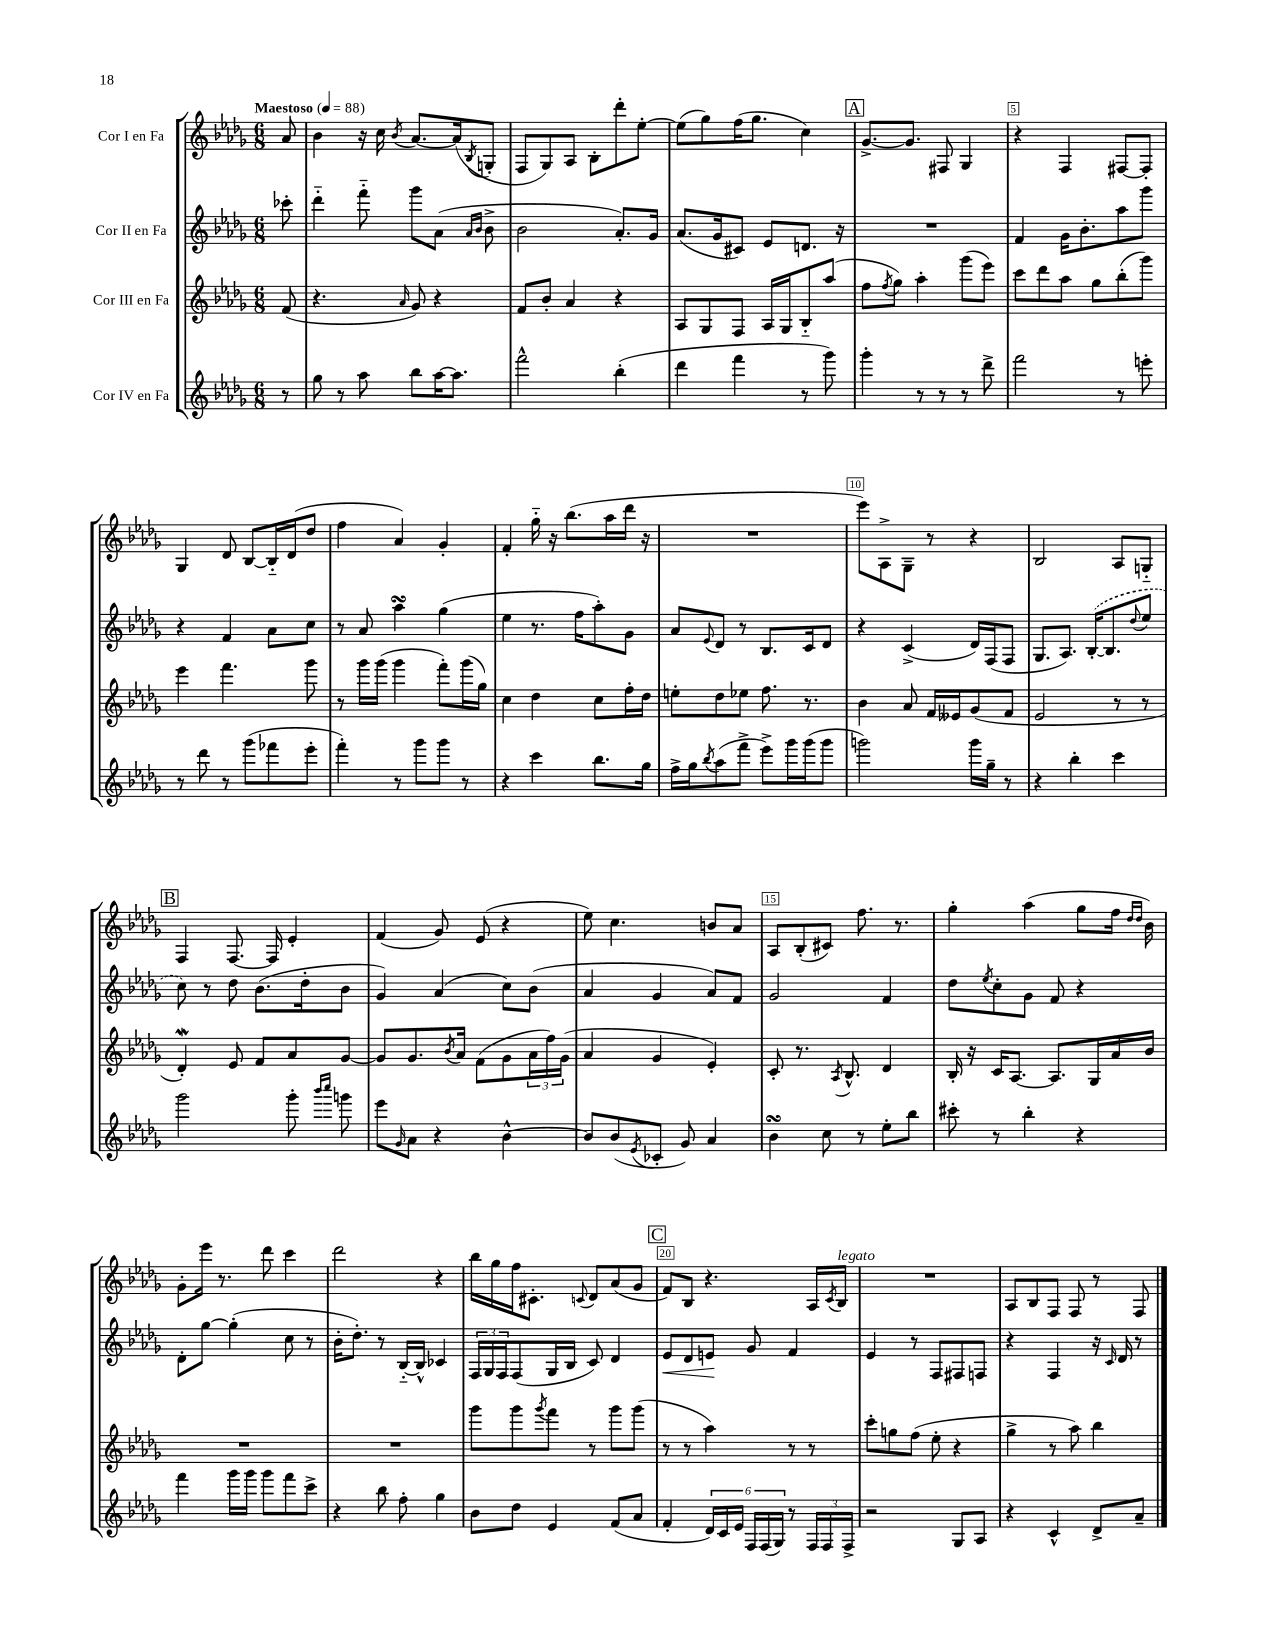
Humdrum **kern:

**kern	**kern	**kern	**dynam	**kern
*part4	*part3	*part2	*part2	*part1
*staff4	*staff3	*staff2	*staff2	*staff1
*I"Cor IV en Fa	*I"Cor III en Fa	*I"Cor II en Fa	*	*I"Cor I en Fa
*clefG2	*clefG2	*clefG2	*	*clefG2
*k[b-e-a-d-g-]	*k[b-e-a-d-g-]	*k[b-e-a-d-g-]	*	*k[b-e-a-d-g-]
*M6/8	*M6/8	*M6/8	*	*M6/8
*MM88	*MM88	*MM88	*	*MM88
=	=	=	=	=
!	!	!	!	!LO:TX:a:B:t=Maestoso
8r	(8f/	8ccc-X'\	.	8a-/
=1	=1	=1	=1	=1
8gg-\	4.r	4ddd-\	.	4b-\
8r	.	.	.	.
8aa-\	.	8fff\	.	16r
.	.	.	.	16cc\
.	16qqa-/	.	.	8qb-/
8bb-\L	8g-/)	8ggg-\L	.	[8.a-/L
[16aa-\K	4r	(8a-\J	.	.
8.aa-\J]	.	.	.	(16a-/k]
.	.	16qqa-/LL	.	.
.	.	16qqb-/JJ	.	8qB-/
.	.	8b-^\	.	8Gn'/J
=2	=2	=2	=2	=2
2fff^^\	8f/L	2b-\	.	8F/L
.	8b-'/J	.	.	8G-/)
.	4a-/	.	.	8A-/J
.	.	.	.	8B-'\L
(4bb-'\	4r	8.a-'/L)	.	8ddd-'\
.	.	.	.	[8ee-'\J
.	.	16g-/Jk	.	.
=3	=3	=3	=3	=3
4ddd-\	8A-/L	(8.a-/L	.	(8ee-\L]
.	8G-/	.	.	8gg-\)
.	.	16g-/k	.	.
4fff\	8F/J	8c#X/J)	.	(16ff\K
.	.	.	.	8.gg-\J
.	16A-/LL	8e-/L	.	.
.	16G-/J	.	.	.
8r	8B-/	8.dn/J	.	4cc\)
8ggg-\)	(8aa-/J	.	.	.
.	.	16r	.	.
!!LO:REH:place=s1:t=A
=4	=4	=4	=4	=4
4ggg-'\	8ff\L	2.r	.	[8.g-^/L
.	8qff/	.	.	.
.	8gg-\J)	.	.	.
.	.	.	.	8.g-/J]
8r	4aa-'\	.	.	.
8r	.	.	.	8F#X/
8r	(8ggg-\L	.	.	4G-/
8ddd-^\	8eee-\J)	.	.	.
=5	=5	=5	=5	=5
2fff\	8ccc\L	4f/	.	4r
.	8ddd-\	.	.	.
.	8aa-\J	16g-\KL	.	4F/
.	.	8.b-'\	.	.
.	8gg-\L	.	.	.
8r	(8bb-'\	8aa-\	.	[8F#X/L
8eeen'\	8ggg-\J)	8ggg-\J	.	8F#'/J]
!!LO:LB:g=z
=6	=6	=6	=6	=6
8r	4eee-\	4r	.	4G-/
8ddd-\	.	.	.	.
8r	4.fff\	4f/	.	8d-/
(8ggg-\L	.	.	.	[8B-/L
8fff-X\	.	8a-\L	.	16B-/L]
.	.	.	.	(16d-/J
8eee-'\J	8ggg-\	8cc\J	.	8dd-/J
=7	=7	=7	=7	=7
4fff'\)	8r	8r	.	4ff\
.	16ggg-\LL	8a-/	.	.
.	(16ggg-\JJ	.	.	.
8r	4ggg-\	4aa-sSSS\	.	4a-/)
8ggg-\L	.	.	.	.
8ggg-\J	8fff'\L)	(4gg-\	.	4g-'/
8r	(16ggg-\L	.	.	.
.	16gg-\JJ)	.	.	.
=8	=8	=8	=8	=8
4r	4cc\	4ee-\	.	4f'/
4ccc\	4dd-\	8.r	.	16gg-\
.	.	.	.	16r
.	.	.	.	(8.bb-\L
.	.	16ff\KL	.	.
8.bb-\L	8cc\L	8aa-'\)	.	.
.	.	.	.	16aa-\L
.	16ff'\L	8g-\J	.	16ddd-\JJ
16gg-\Jk	16dd-\JJ	.	.	16r
=9	=9	=9	=9	=9
16ff^\LL	8een'\L	8a-/L	.	2.r
16gg-\J	.	.	.	.
8qbb-/	.	8qqe-/	.	.
(8aa-\	8dd-\	8d-/J	.	.
8fff^\J	8ee-X\J	8r	.	.
8eee-^\L)	8.ff\	8.B-/L	.	.
16ggg-\L	.	.	.	.
(16ggg-\J	8.r	16c/k	.	.
8ggg-\J	.	8d-/J	.	.
=10	=10	=10	=10	=10
2gggn\)	4b-\	4r	.	8eee-\L)
.	.	.	.	8A-^\
.	8a-/	(4c^/	.	8G-~\J
.	16f/LL	.	.	8r
.	16e--X/J	.	.	.
16ggg\LL	(8g-/	16d-/LL)	.	4r
16gg-~\JJ	.	(16F/J	.	.
8r	8f/J	8F/J	.	.
=11	=11	=11	=11	=11
4r	2e-/	8.G-/L	.	2B-/
.	.	8.A-/J)	.	.
4bb-'\	.	.	.	.
.	.	([16B-'/KL	.	.
.	.	8.B-/]	.	.
4ccc\	8r	.	.	8A-/L
.	.	8qqdd-/	.	.
.	8r	8ee-/J	.	8Gn/J
!!LO:LB:g=z
!!LO:REH:place=s1:t=B
=12	=12	=12	=12	=12
2ggg-\	4d-w'/)	8cc\)	.	4F/
.	.	8r	.	.
.	8e-/	8dd-\	.	[8.F/
.	8f/L	(8.b-\L	.	.
.	.	.	.	16F/]
8ggg-'\	8a-/	.	.	4e-'/
.	.	16dd-'\k	.	.
16qqbbb-/LL	.	.	.	.
16qqcccc/JJ	.	.	.	.
8gggn\	[8g-/J	8b-\J	.	.
=13	=13	=13	=13	=13
8eee-\L	8g-/L]	4g-/)	.	(4f/
16qqg-/	.	.	.	.
8a-\J	8.g-/	.	.	.
4r	.	(4a-/	.	8g-/)
.	8qb-/	.	.	.
.	16a-/Jk	.	.	.
.	(8f\L	.	.	(8e-/
[4b-^^\	8g-\	8cc\L)	.	4r
.	24a-\L	(8b-\J	.	.
.	24ff\)	.	.	.
.	(24g-\JJ	.	.	.
=14	=14	=14	=14	=14
8b-/L]	4a-/	4a-/	.	8ee-\)
(8b-/	.	.	.	4.cc\
8qe-/	.	.	.	.
8c-X'/J	4g-/	4g-/	.	.
8g-/)	.	.	.	.
4a-/	4e-'/)	8a-/L)	.	8bn/L
.	.	8f/J	.	8a-/J
=15	=15	=15	=15	=15
4b-sSSS\	8c'/	2g-/	.	8A-/L
.	8.r	.	.	(8B-'/
8cc\	.	.	.	8c#X/J)
.	8qA-/	.	.	.
.	8.B-^^/	.	.	.
8r	.	.	.	8.ff\
8ee-'\L	4d-/	4f/	.	.
.	.	.	.	8.r
8bb-\J	.	.	.	.
=16	=16	=16	=16	=16
8ccc#X'\	16B-'/	8dd-\L	.	4gg-'\
.	16r	.	.	.
.	.	8qee-/	.	.
8r	16c/KL	8cc'\	.	.
.	[8.A-/J	.	.	.
4bb-'\	.	8g-\J	.	(4aa-\
.	8.A-/L]	8f/	.	.
4r	.	4r	.	8gg-\L
.	16G-/L	.	.	.
.	16a-/	.	.	16ff\Jk
.	.	.	.	16qqdd-/LL
.	.	.	.	16qqdd-/JJ
.	16b-/JJ	.	.	16b-\)
!!LO:LB:g=z
=17	=17	=17	=17	=17
4fff\	2.r	8d-'\L	.	8g-'\L
.	.	[8gg-\J	.	16eee-\Jk
.	.	.	.	8.r
16ggg-\LL	.	(4gg-'\]	.	.
16ggg-\JJ	.	.	.	.
8ggg-\L	.	.	.	8ddd-\
8fff\	.	8cc\	.	4ccc\
8ccc^\J	.	8r	.	.
=18	=18	=18	=18	=18
4r	2.r	16b-'\KL	.	2ddd-\
.	.	8.dd-'\J)	.	.
8bb-\	.	8r	.	.
8ff'\	.	[16B-/LL	.	.
.	.	16B-^^/JJ]	.	.
4gg-\	.	4c-X/	.	4r
=19	=19	=19	=19	=19
8b-\L	8ggg-\L	24F/LL	.	16bb-\LL
.	.	24G-/	.	.
.	.	.	.	16gg-\
.	.	24F/J	.	.
8dd-\J	8ggg-\	(8F/	.	16ff\J
.	.	.	.	8.c#X'\J
.	8qggg-/	.	.	.
4e-/	8fff\J	16G-/L	.	.
.	.	16B-/JJ	.	.
.	.	.	.	8qqcn/
.	8r	8c/)	.	8d-/L
(8f/L	8ggg-\L	4d-/	.	(8a-/
8a-/J	(8ggg-\J	.	.	8g-/J
!!LO:REH:place=s1:t=C
=20	=20	=20	=20	=20
!	!	!	!LO:HP:b	!
4f'/	8r	8e-/L	<	8f/L)
.	8r	8d-/	.	8B-/J
24d-/LL)	4aa-\)	8en/J	.	4.r
24c/	.	.	.	.
24e-/JJ	.	.	.	.
24F/LL	.	8g-/	[	.
(24F/	.	.	.	.
24G-/JJ)	.	.	.	.
8r	8r	4f/	.	.
24F/LL	8r	.	.	16A-/LL
24F/	.	.	.	.
.	.	.	.	8qc/
!	!	!	!	!LO:TX:a:i:t=legato
.	.	.	.	16B-/JJ
24F^/JJ	.	.	.	.
=21	=21	=21	=21	=21
2r	8ccc'\L	4e-/	.	2.r
.	8ggn\	.	.	.
.	(8ff\J	8r	.	.
.	8ee-'\	8F/L	.	.
8G-/L	4r	8F#X/	.	.
8A-/J	.	8Fn/J	.	.
=22	=22	=22	=22	=22
4r	4gg-^\	4r	.	8A-/L
.	.	.	.	8B-/
4c^^/	8r	4F/	.	8F/J
.	8aa-\)	.	.	8F/
8d-^/L	4bb-\	16r	.	8r
.	.	16qqc/	.	.
.	.	16d-/	.	.
8a-~/J	.	8r	.	8F/
==	==	==	==	==
*-	*-	*-	*-	*-
